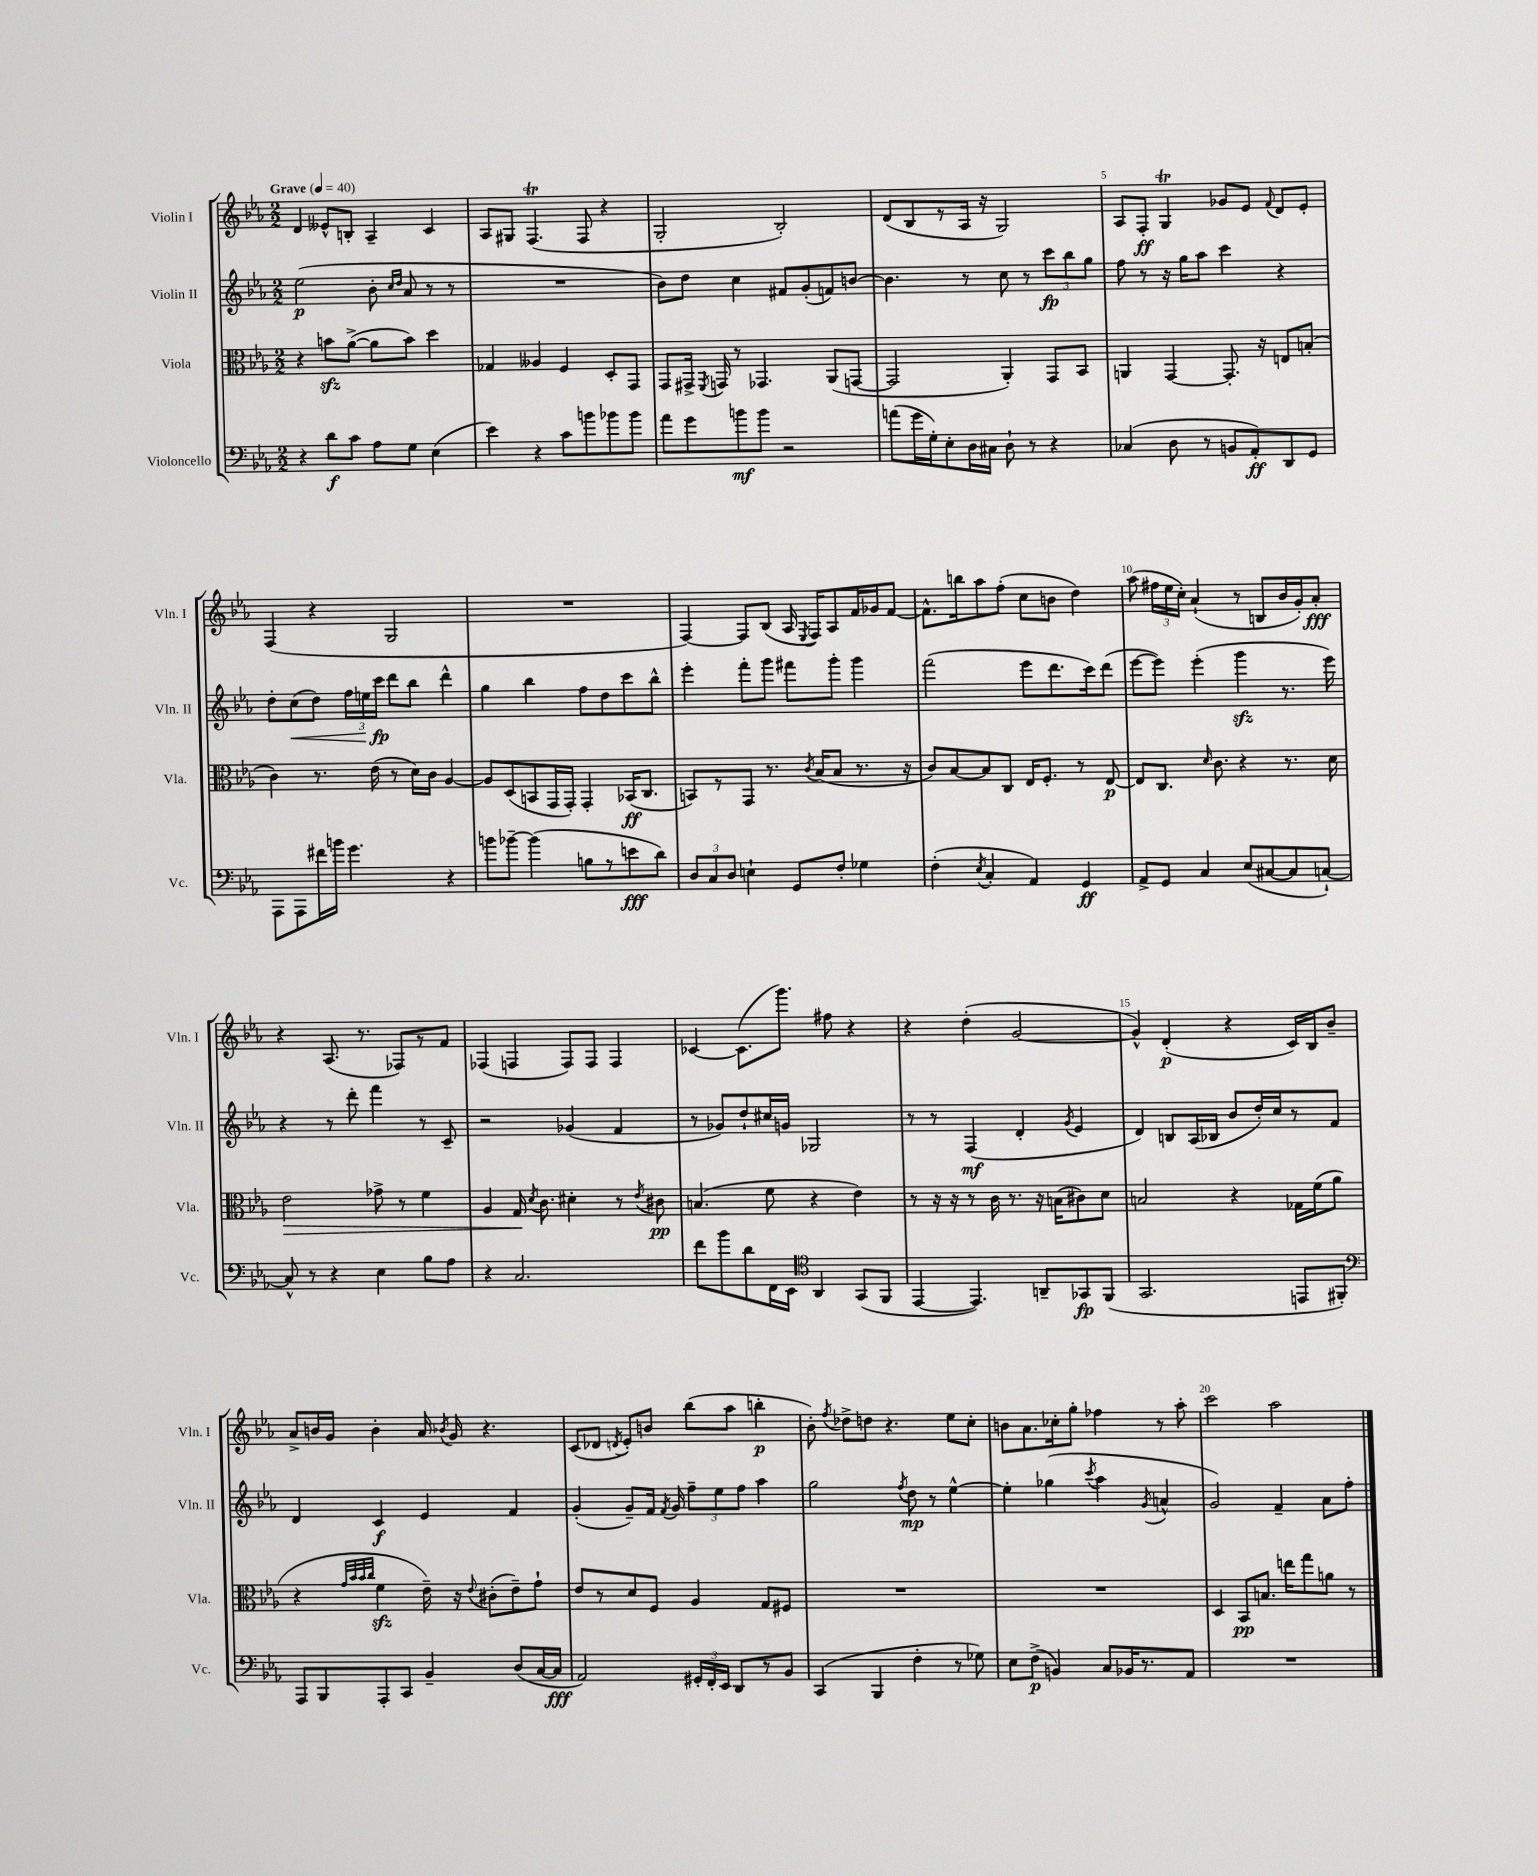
<<
\new StaffGroup <<
\new Staff = "s0" \with { instrumentName = "Violin I" shortInstrumentName = "Vln. I" } {
    \clef treble \key ees \major \numericTimeSignature \time 2/2 \tempo "Grave" 4 = 40
    \autoBeamOff d'4 eeses'8[-^ b8]-. aes4-- c'4 |
    aes8[ gis8] f4.\trill( f8 r4 |
    g2-. bes2-.) |
    d'8[( bes8 r8 aes16] r16 g2) |
    aes8[ f8]-.\ff g4\trill ges'8[ ees'8] \appoggiatura { f'8 } d'8[ ees'8]-. |
    f4( r4 g2 |
    R1 |
    f4~) f8[ bes8]( aes16 \acciaccatura { ees8 } f16[) aes8 f'16 ges'16 f'8]~ |
    f'8.[-^ b''16 aes''8 f''8]-.( c''8[ b'8] d''4) |
    aes''8( \tuplet 3/2 { fis''16[ ees''16 c''16]-.) } aes'4-!( r8 b8[ bes'16 g'16-.) aes'8]-.\fff |
    r4 aes8.( r8. fes8[) r8 f'8] |
    fes4( f4 f8[) f8] f4 |
    ces'4~ ces'8.[( g'''8.]) fis''8 r4 |
    r4 d''4-.( g'2~ |
    g'4-^) d'4-.\p( r4 c'16[) bes16 bes'8]-- |
    aes'8[-> b'16 g'16] b'4-. aes'16 \acciaccatura { bes'8 } g'16 r4. |
    c'8[( des'8] \acciaccatura { d'8 } ees'8[-.) b'8] bes''8[( aes''8] b''4-.\p |
    bes'8-.) \acciaccatura { f''8 } des''8[-> d''8] r4. ees''8[ c''8]-. |
    b'8[ aes'8. ces''16-. g''8]-. fes''4 r8 aes''8-. |
    c'''2 aes''2 \bar "|." |
}
\new Staff = "s1" \with { instrumentName = "Violin II" shortInstrumentName = "Vln. II" } {
    \clef treble \key ees \major \numericTimeSignature \time 2/2
    \autoBeamOff ees''2\p( bes'8-. \grace { c''16[ d''16] } aes'8 r8 r8 |
    R1 |
    bes'8[) d''8] c''4 fis'8[ g'8-.( f'8) b'8]~ |
    b'4. r8 c''8 r8 \tuplet 3/2 { c'''8[\fp bes''8 g''8] } |
    f''8 r8 r16 g''16[ aes''8] c'''4 r4 |
    d''8[-. c''8\<( d''8]) \tuplet 3/2 { f''16[ e''16 c'''16]\fp\! } d'''8[ bes''8] d'''4-^ |
    g''4 bes''4 f''8[ d''8 c'''8 bes''8]-^ |
    ees'''4-. f'''8[-. g'''8] fis'''8[ g'''8]-. g'''4 |
    f'''2( ees'''8[ d'''8. c'''16) d'''8]( |
    ees'''8[~ ees'''8]) ees'''4-.( g'''4\sfz r8. ees'''16) |
    r4 r8 d'''8-. f'''4 r8 c'8-- |
    r2 ges'4( f'4 |
    r8 ges'8[) d''8-! cis''16 g'16] ges2 |
    r8 r8 f4\mf( d'4-. \acciaccatura { g'8 } ees'4 |
    d'4) b8[ aes16( bes16] bes'8[ d''16-.) c''16 r8 f'8] |
    d'4 c'4\f ees'4 f'4 |
    g'4-.( g'8[--) f'16] \acciaccatura { f'8 } g'16 \tuplet 3/2 { f''8[-- ees''8 f''8] } aes''4 |
    g''2 \acciaccatura { f''8 } d''8\mp r8 ees''4~-^ |
    ees''4-. ges''4( \acciaccatura { c'''8 } aes''4 \acciaccatura { g'8 } a'4-^ |
    g'2) f'4-- aes'8[ f''8]-. \bar "|." |
}
\new Staff = "s2" \with { instrumentName = "Viola" shortInstrumentName = "Vla." } {
    \clef alto \key ees \major \numericTimeSignature \time 2/2
    \autoBeamOff r4 b'8[\sfz aes'8]~->( aes'8[ b'8]) d''4 |
    ges4 aeses4 f4 d8[-. g,8] |
    g,8[ gis,16]-> \acciaccatura { f,8 } g,16 r8 ges,4. aes,8[( g,8]~ |
    g,2 aes,4-.) g,8[ bes,8] |
    a,4 g,4~ g,8.-. r16 e8[ b8]-.( |
    c'4) r8. ees'16( r8 d'16[) c'16] aes4~ |
    aes8[ d8( b,8 g,16 g,16]-.) g,4-. bes,16[\ff( c8.] |
    b,8[) r8 g,8] r8. \acciaccatura { c'8 } bes16[( bes8] r8. r16 |
    c'8[) bes8~ bes8 c8] ees16[ f8.]-. r8 ees8~\p |
    ees8[ c8.] \grace { d'16 } c'8. r4 r8. d'16 |
    ees'2\> ges'8-> r8 f'4 |
    aes4 g16\! \acciaccatura { d'8 } c'8. dis'4-. r8 \acciaccatura { ees'8 } cis'8\pp |
    b4.( f'8 r4 ees'4) |
    r8 r16 r16 r8 c'16 r8. r16 b16[( cis'8) d'8] |
    b2 r4 ges16[ f'16( aes'8] |
    r4 \grace { g'32[ bes'32 bes'32 c''32] } f'4\sfz ees'16--) r16 \appoggiatura { ees'8 } cis'8[-.( ees'8--) g'8]-! |
    ees'8[ r8 d'8 f8] aes4 g8[ fis8] |
    R1 |
    R1 |
    d4 bes,8[\pp b8.] e''16[ g''8 a'8] r8 \bar "|." |
}
\new Staff = "s3" \with { instrumentName = "Violoncello" shortInstrumentName = "Vc." } {
    \clef bass \key ees \major \numericTimeSignature \time 2/2
    \autoBeamOff r4 d'8[\f c'8] aes8[ g8] ees4( |
    ees'4) r4 c'8[ b'8 bes'8 bes'8] |
    aes'8[ g'8 b'8\mf b'8] r2 |
    a'8[( g'16 g16-.) ees8-. d16 cis16] d8-! r8 r4 |
    ces4( d8 r8 b,8[ aes,8-.\ff) d,8 g,8] |
    aes,,8[ aes,,8 fis'16 b'16] g'4. r4 |
    b'8[ bes'8]~-- bes'4( b8[ r8 e'8\fff d'8]) |
    \tuplet 3/2 { d8[ c8 d8] } e4-! g,8[ f8]-. ges4 |
    f4-.( \acciaccatura { ees8 } c4-. aes,4) g,4\ff |
    aes,8[-> g,8] c4 ees8[( cis8~ cis8 c8]~-!) |
    c8-^ r8 r4 ees4 bes8[ aes8] |
    r4 c2. |
    f'8[ bes'8 d'8 f,16 ees,16] \clef tenor aes,4 g,8[( f,8] |
    ees,4~ ees,4.) a,8[-- ges,8\fp f,8]( |
    g,2. e,8[ fis,8]-.) |
    \clef bass aes,,8[ bes,,8 aes,,8-. c,8] bes,4-- d8[( c16~ c16]\fff |
    aes,2) \tuplet 3/2 { gis,16[-. f,16-. ees,16] } d,8[ r8 bes,8] |
    c,4( bes,,4 f4-. r8 ges8) |
    ees8[ f8]->\p( b,4) c8[ bes,16 r8. aes,8] |
    R1 \bar "|." |
}
>>
>>
\layout { \context { \Score \override BarNumber.break-visibility = ##(#f #t #t) barNumberVisibility = #(every-nth-bar-number-visible 5) } }
